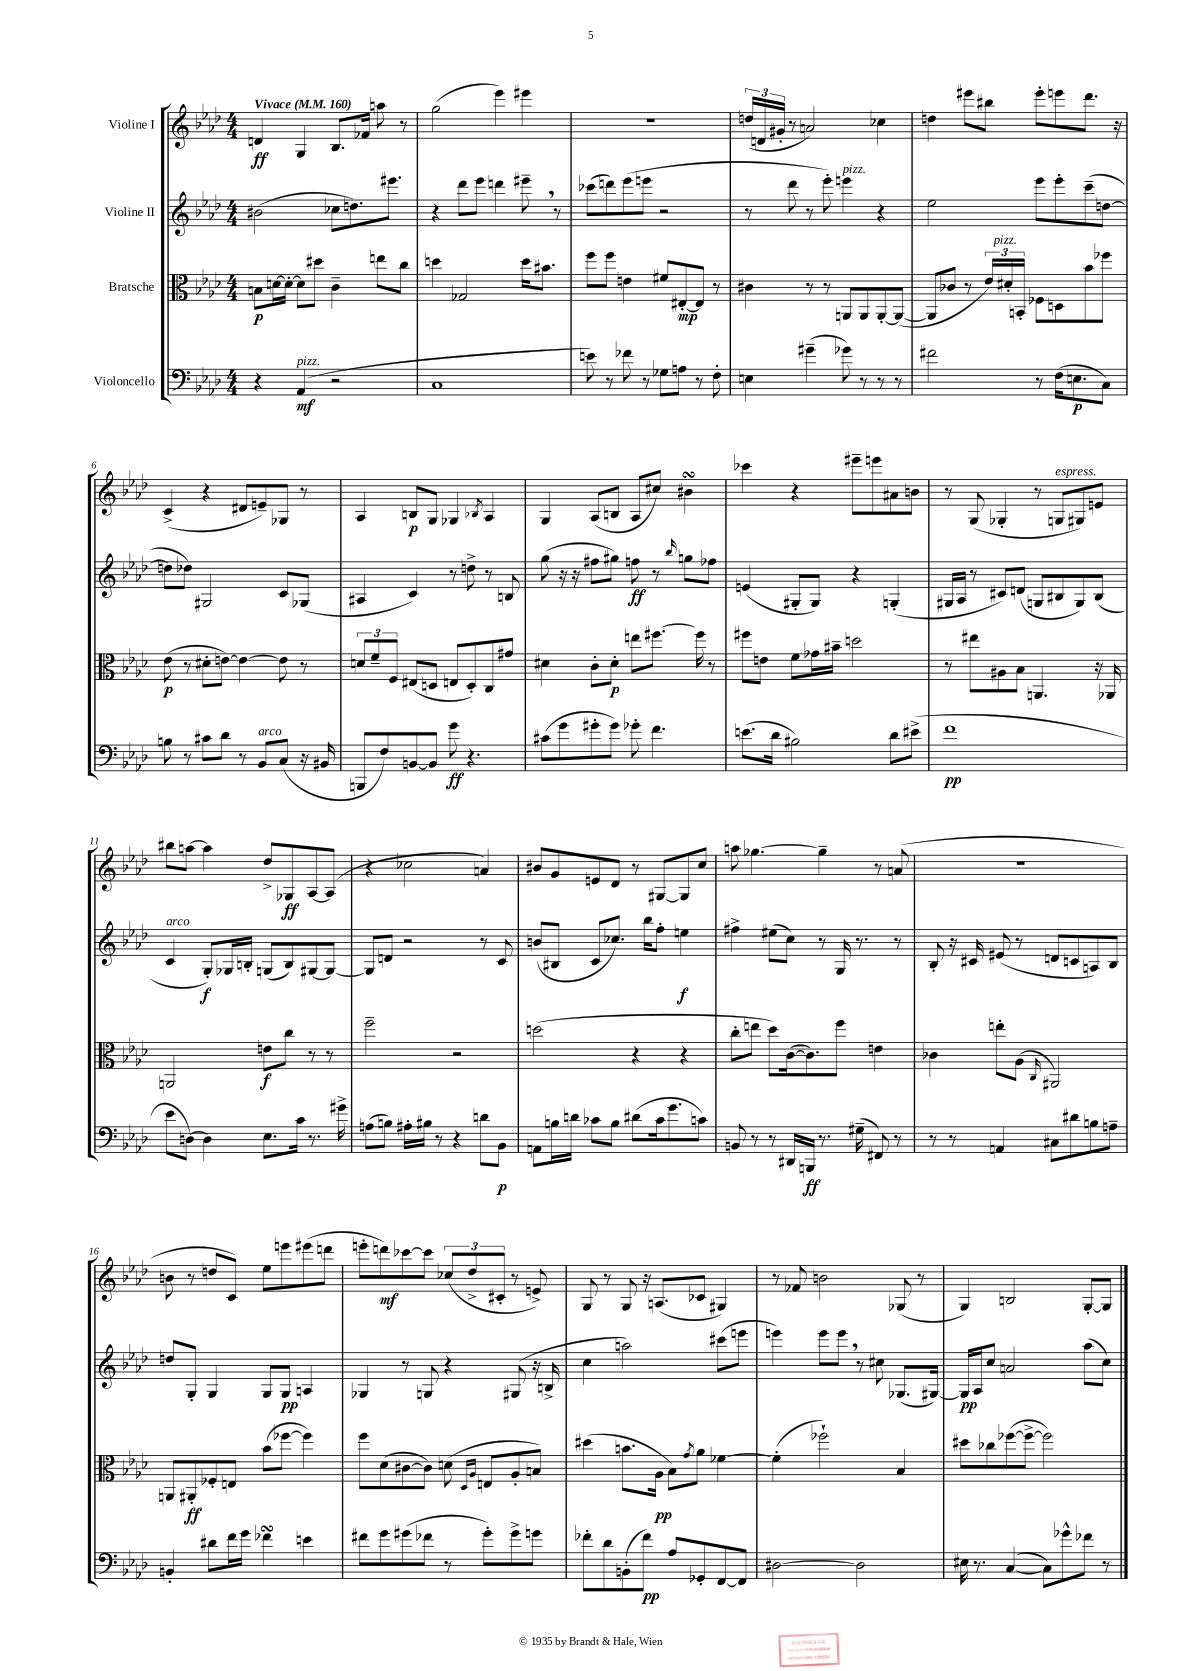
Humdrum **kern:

**kern	**kern	**kern	**kern
*staff4	*staff3	*staff2	*staff1
*clefF4	*clefC3	*clefG2	*clefG2
*k[b-e-a-d-]	*k[b-e-a-d-]	*k[b-e-a-d-]	*k[b-e-a-d-]
*M4/4	*M4/4	*M4/4	*M4/4
*MM160	*MM160	*MM160	*MM160
4r	8B	(2b#	4d
.	[16d	.	.
.	16d'_	.	.
(4AA-	8d]	.	4G
.	8dd#	.	.
2r	4c~	8cc-	8.B-
.	.	8.dd)	.
.	.	.	16f-
.	8ee	.	8aa
.	.	8.eee#	.
.	8cc	.	8r
=	=	=	=
1C	4dd	4r	(2gg
.	2G-	8ddd-	.
.	.	8eee-	.
.	.	4ddd	4eee-)
.	16dd	8eee#~	4eee#
.	8.b#	.	.
.	.	8r	.
=	=	=	=
8e)	8ff	(8ccc-	1r
8r	8ff	8ddd)	.
8f-	4e	(8eee-	.
8r	.	8eee	.
8G-	8f#	2r	.
8A	[8E#'	.	.
8r	8E#]	.	.
8F'	8r	.	.
=	=	=	=
4E	4c#	8r	(24dd
.	.	.	24d
.	.	.	24g#'
.	.	8ddd-	8r
(4g#~	8r	8r	2a)
.	8r	8eee-')	.
8g-)	8AA	4eee	.
8r	8AA	.	.
8r	[8AA'	4r	4cc-
8r	(8AA_	.	.
=	=	=	=
2f#	8AA]	2ee-	4dd
.	8c-	.	.
.	8r	.	8eee#
.	24e-)	.	8bb#
.	24d#'	.	.
.	24BB'	.	.
8r	8F-	8eee-	8eee#'
(16F	8D	8eee-'	8eee
8.E	.	.	.
.	8b-	(8ccc~	8.ddd-
8C)	8ff-	[8dd	.
.	.	.	16r
=	=	=	=
8B	(8e-	8dd]	(4c^
8r	8r	8dd-)	.
8c#	8d#'	2G#	4r
8d-	[8e)	.	.
8r	4e_	.	8d#
8BB-	.	.	8e~)
(8C	8e]	8c	8G-
16r	8r	(8G-	8r
16BB#	.	.	.
=	=	=	=
8BBB	12d	4A#	4A-
.	12f~	.	.
8F)	.	.	.
.	12F	.	.
[8BB	(8E#	4c)	8B
8BB]	8D	.	8G
8g	8E	8r	4G-
4.r	8D')	8dd^	.
.	.	.	8qB-
.	8C	8r	4A-
.	8g#	8B	.
=	=	=	=
(8c#	4d#	(8gg	4G
8g	.	16r	.
.	.	16r	.
8g#'	8c'	8ff#	(8A-
8g#)	8d#'	8gg#)	8B
8g-'	8ee	8ff	8A-
4.f	[8.ff#	8r	8cc#)
.	.	16qqbb-	.
.	.	8gg	4b#
.	16ff#]	.	.
.	8r	8ff-	.
=	=	=	=
(8.e	8ff#	(4e	4ccc-
.	8e	.	.
16d-	.	.	.
2B#)	8f	8G#'	4r
.	16g-	8G#)	.
.	16b#~	.	.
.	2dd	4r	8eee#~
.	.	.	8eee
8d-	.	(4G'	8a#
(8e#^	.	.	8b
=	=	=	=
1f	8r	16G#	8r
.	.	16A-	.
.	8ee#	8r	(8G
.	8A#	8c#)	4G-'
.	8B-	(8d	.
.	4.AA	8G	8r
.	.	8B#	8G
.	.	8G)	8G#)
.	16r	(8B#	8e
.	16AA-	.	.
=	=	=	=
8e-	2AA	4c	8bb#
[8D)	.	.	[8aa
4D]	.	8G')	4aa]
.	.	16G-	.
.	.	16B'	.
8.E-	8e	(8G	8dd-^
.	8cc	8B)	8G-
16c	.	.	.
8.r	8r	[8G#	[8A-
.	8r	8G#_	(8A-]
16g#^	.	.	.
=	=	=	=
(8A	2ff~	8G#]	4r
8B)	.	8d	.
16A#'	.	2r	2cc-
16B#	.	.	.
8r	.	.	.
4r	2r	.	.
8d	.	8r	4a)
8BB-	.	8c	.
=	=	=	=
8AA	(2dd	(8b	8b#
16B	.	8B#	8g
16d	.	.	.
8c-	.	8c	8e
8B	.	8.cc-)	8d-
(8d#	4r	.	8r
.	.	16bb-	.
16c-	.	8ff'	[8G#
8.g	.	.	.
.	4r	4ee	8G#]
8c)	.	.	8cc
=	=	=	=
8BB	8cc'	4ff#^	8aa
8r	8ee	.	[4.gg-
8r	8dd-)	(8ee#	.
16DD#	([16c	8cc)	.
16BBB	8.c])	.	.
8.r	.	8r	4gg-~]
.	8ff	16G	.
(16G#~	.	8.r	.
8FF#)	4e	.	8r
8r	.	8r	(8a
=	=	=	=
8r	4c-	8B-'	1r
8r	.	16r	.
.	.	16c#	.
4AA	8ee'	(8e#	.
.	(8A-	8r	.
.	16qqC	.	.
8C#	2AA#)	8d	.
8d#	.	8c	.
8B	.	8A)	.
8A~	.	8B-	.
=	=	=	=
4BB'	8AA	8dd	8b
.	8AA#'	8G'	8r
8d#	8F-'	4G	8dd
16f	8E	.	8c)
16g	.	.	.
4f-	(8b-	8G	8ee-
.	[8ff-	8G	8eee
4e	4ff-])	4A	(8eee#
.	.	.	8ddd
=	=	=	=
8f#	8ff	4G-	8eee'
8g	(8d-	.	8ddd)
(8g#	[8c#	8r	[8ccc-
8f-	8c#])	8G	8ccc-]
8r	(8d	4r	(12cc-
.	.	.	12dd-^
.	16qqD-	.	.
.	16qqA-	.	.
8g#')	8E	.	.
.	.	.	12c#'
8g#^	8A-'	(8G#	8r
8g	8B)	16r	8e^)
.	.	16B^	.
=	=	=	=
8f-'	(4dd#	4cc	8G
8d-	.	.	8r
(8BB'	8.b	2aa)	8G
8f-)	.	.	16r
.	16A-	.	(8.A
8A-	8B-)	.	.
.	8qg	.	.
8GG-'	8a-	.	8c-
[8FF	[4f-	(8ccc#	4G#)
8FF]	.	8eee	.
=	=	=	=
[2D#	(4f-']	4eee)	8r
.	.	.	8f-
.	2ff-`)	8eee	2b
.	.	8eee	.
2D#]	.	8r	.
.	.	8cc#	.
.	4B-	(8.G-	(8G-
.	.	.	8r
.	.	[16G#)	.
=	=	=	=
16E#	8dd#	16G#]	4G)
8.r	.	16A-	.
.	8cc-	8cc	.
([4C	([8ff-	2a	2B
.	8ff-^_	.	.
8C])	2ff-])	.	.
8g-^^	.	.	.
8f-	.	(8aa-	[8G'
8r	.	8cc)	8G]
==	==	==	==
*-	*-	*-	*-
